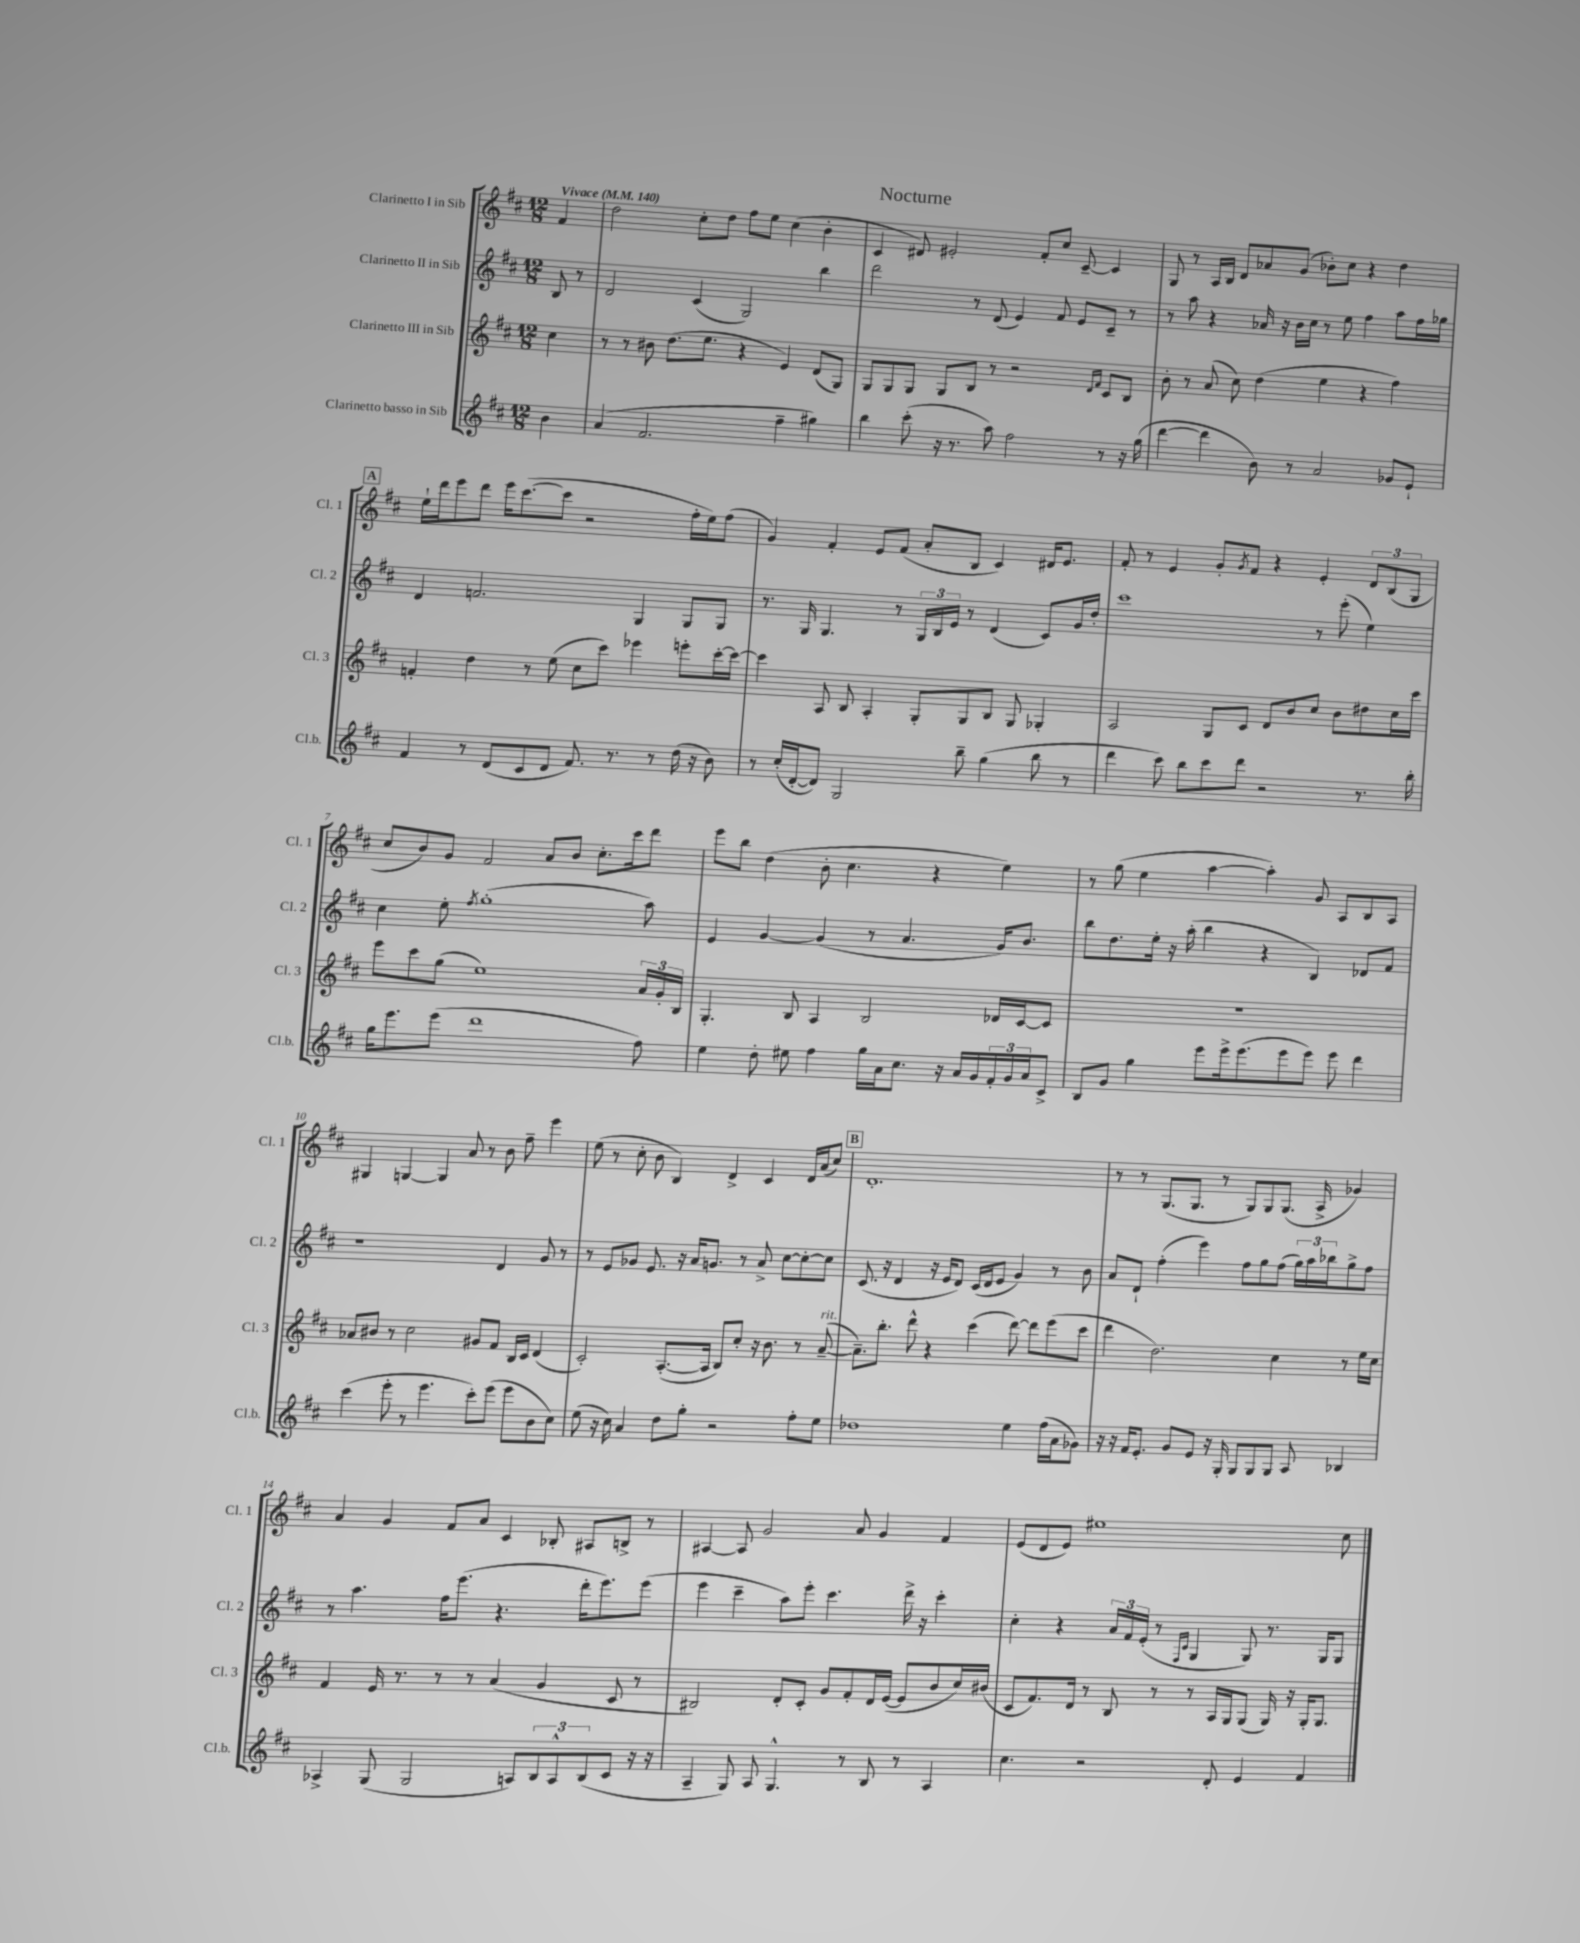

**kern	**kern	**kern	**kern
*part4	*part3	*part2	*part1
*staff4	*staff3	*staff2	*staff1
*I"Clarinetto basso in Sib	*I"Clarinetto III in Sib	*I"Clarinetto II in Sib	*I"Clarinetto I in Sib
*I'Cl.b.	*I'Cl. 3	*I'Cl. 2	*I'Cl. 1
*clefG2	*clefG2	*clefG2	*clefG2
*k[f#c#]	*k[f#c#]	*k[f#c#]	*k[f#c#]
*M12/8	*M12/8	*M12/8	*M12/8
*MM140	*MM140	*MM140	*MM140
=	=	=	=
!	!	!	!LO:TX:a:B:t=Vivace
4b\	4cc#\	8B/	4f#/
.	.	8r	.
=1	=1	=1	=1
(4a/	8r	2d/	2dd\
.	8r	.	.
2.f#/	8b#X\	.	.
.	(8.dd\L	.	.
.	.	(4c#/	8cc#'\L
.	8.ee\J	.	.
.	.	.	8dd\J
.	4r	2G/)	8ff#\L
.	.	.	8ee\J
4ff#~\	4e/)	.	(4cc#\
4gg#X\)	(8d/L	4bb\	4b'\
.	8G/J)	.	.
=2	=2	=2	=2
4bb\	8G/L	2ddd\	4c#/
.	8G/	.	.
(8ccc#'\	8G/J	.	8d#X/)
16r	8G/L	.	2e#X'/
8.r	.	.	.
.	8B/J	8r	.
8aa\)	8r	(8d/	.
2ff#\	2r	4e/)	.
.	.	.	8f#'/L
.	.	8f#/	8cc#/J
.	.	8e/L	[8c#~/
.	16qqd/LL	.	.
.	16qqf#/JJ	.	.
8r	8c#/L	8c#~/J	4c#/]
16r	8B/J	8r	.
(16gg\	.	.	.
=3	=3	=3	=3
[4ddd\	8b'\	8r	8G/
.	8r	8aa\	8r
4ddd\]	(8a/	4r	16A/LL
.	.	.	16B/JJ
.	8cc#\)	.	8d/L
8b\)	(4dd\	16a-X/	8a-X/
.	.	16r	.
8r	.	16b\LL	(8g/J
.	.	16cc#\JJ	.
2a/	4ee\	8r	8b-X'\L)
.	.	8ee\	8cc#\J
.	4r	4ff#\	4r
8g-X/L	4ff#\)	8aa\L	4dd\
8e`/J	.	16ff#\L	.
.	.	16gg-X\JJ	.
!!LO:LB:g=z
!!LO:REH:place=s1:t=A
=4	=4	=4	=4
4f#/	4fn'/	4d/	16ee`\LL
.	.	.	16ddd\J
.	.	.	8eee\
8r	4dd\	2.fn/	8ddd\J
(8d/L	.	.	16eee\KL
.	.	.	([8.ccc#\
8c#/	8r	.	.
8d/J	(8ee\	.	8ccc#\J]
8.f#/)	8cc#\L	.	2r
.	8ccc#\J)	.	.
8.r	.	.	.
.	4eee-X\	4G/	.
8r	.	.	.
(16dd\	8eeen'\L	8G/L	16ff#'\LL
16r	.	.	16ee\J)
8b\)	[16ccc#'\L	8G/J	(8ff#\J
.	16ccc#\JJ_	.	.
=5	=5	=5	=5
8r	4ccc#\]	8.r	4g/)
(16cc#'/LL	.	.	.
[16d'/J	.	16G/	.
8d/J])	8A/	4.G/	4f#'/
2G/	8B/	.	.
.	4A'/	.	8e/L
.	.	8r	(8f#/J
.	8G'/L	24G/LL	8a'/L
.	.	24B/	.
.	.	24e/JJ	.
8bb~\	8G/	8r	8B/J
(4gg\	8B/J	(4d/	4c#/)
.	8G/	.	.
8bb\	4G-X'/	8c#/L)	16d#X/KL
.	.	.	8.e/J
8r	.	16g/L	.
.	.	16dd'/JJ	.
=6	=6	=6	=6
4ddd\	2A/	1ccc#	8f#'/
.	.	.	8r
8ccc#\)	.	.	4e/
8bb\L	.	.	.
8ccc#\	8G/L	.	8g'/L
.	.	.	8qg/
8ddd\J	8c#/J	.	8f#/J
2r	8d/L	.	4r
.	8b/	.	.
.	8cc#/J	8r	4e'/
.	8b\L	(8eee'\	.
8.r	8dd#X\	4ee\)	12d/L
.	.	.	(12B/
.	16cc#\L	.	.
.	.	.	12G/J
16bb'\	16ccc#\JJ	.	.
!!LO:LB:g=z
=7	=7	=7	=7
16gg\KL	8eee\L	4cc#\	8cc#/L
8.eee\	.	.	.
.	8ccc#\	.	8b/)
(8eee\J	(8gg\J	8ee'\	8g/J
.	.	8qff#/	.
1ddd	1ee)	(1gg'	2f#/
.	.	.	8a/L
.	.	.	8b/J
.	.	.	8.cc#'\L
.	.	.	16ccc#\k
8ff#\)	24a/LL	8aa\)	8ddd\J
.	24g'/	.	.
.	24B/JJ	.	.
=8	=8	=8	=8
4ee\	4.G'/	4e/	8eee\L
.	.	.	8bb\J
8dd'\	.	[4g/	(4dd\
8ee#X\	8B/	.	.
4ff#\	4A/	(4g/]	8b'\
.	.	.	4.cc#\
16gg\LL	2B/	8r	.
16a\J	.	.	.
8.cc#\J	.	4.a/	.
.	.	.	4r
16r	.	.	.
16a/LL	.	.	.
16g/	.	.	.
24f#'/	16d-X/LL	16g/KL)	4ee\)
24g/	.	.	.
.	[16c#/J	8.b/J	.
24a/J	.	.	.
8c#^/J	8c#/J]	.	.
=9	=9	=9	=9
8B/L	1.r	8bb\L	8r
8g/J	.	8.dd\	(8gg\
4gg\	.	.	4ee\
.	.	16ee'\Jk	.
.	.	16r	.
.	.	(16aa'\	.
8eee\L	.	4bb\	[4aa\
16eee^\k	.	.	.
(8.eee\	.	.	.
.	.	4r	4aa'\])
8eee\	.	.	.
8eee\J)	.	4B/)	8g/
8eee\	.	.	8A/L
4ddd\	.	8d-X/L	8B/
.	.	8f#/J	8A/J
!!LO:LB:g=z
=10	=10	=10	=10
(4ccc#\	8a-X/L	1r	4G#X/
.	8b#X/J	.	.
8eee'\	8r	.	[4Gn/
8r	2cc#\	.	.
4.eee\	.	.	4G/]
.	.	.	8a/
8ccc#'\L)	8g#X/L	.	8r
(8eee\J	8f#/J	4d/	8b\
8eee\L	16B/LL	.	8ff#~\
.	16c#/JJ	.	.
8b\	(4d/	8g/	4eee\
8cc#\J)	.	8r	.
=11	=11	=11	=11
(8ee\	2c#'/)	8r	(8ee\
16r	.	8e/L	8r
16cc#\)	.	.	.
4a/	.	8g-X/J	8cc#'\
.	.	8.e/	8b\
8dd\L	([8.A'/L	.	4B/)
.	.	16r	.
8gg'\J	.	16a/KL	.
.	16A/Jk]	8.gn/J	.
2r	8B/L)	.	4d^/
.	8cc#'/J	8r	.
.	16r	8a^/	4c#/
.	8.b\	.	.
.	.	[8cc#\L	.
8ff#'\L	8r	8cc#'\_	16d/LL
.	.	.	(16a/J
!	!LO:TX:a:i:t=rit.	!	!
8ee\J	([8a~/	8cc#\J]	8cc#/J)
!!LO:REH:place=s1:t=B
=12	=12	=12	=12
1dd-X	8.a~\L])	(8.c#/	1.d'
.	8.bb'\J	16r	.
.	.	4d/	.
.	8ddd^^\	.	.
.	4r	16r	.
.	.	16e/KL	.
.	.	8d/J)	.
.	(4ccc#\	(16c#/LL	.
.	.	16d/J	.
.	.	8e/J	.
4ee\	[8ddd\)	4g/)	.
.	8ddd\L]	.	.
(16ff#\LL	(8eee\	8r	.
16a\J	.	.	.
8g-X\J)	8ccc#\J	8b\	.
=13	=13	=13	=13
16r	4ddd\	8a/L	8r
16r	.	.	.
16f#/KL	.	8d`/J	8r
8.e'/J	.	.	.
.	2.dd\)	(4ff#'\	(8.G/L
8g/L	.	.	.
.	.	.	8.G/J
8e/J	.	4eee\)	.
16r	.	.	8r
16G'/	.	.	.
8G/L	.	8ff#\L	8G/L)
8G/	.	8gg\	8G/
8G/J	4cc#\	(8ff#\J	(8.G/J
8A/	.	24gg\LL)	.
.	.	24aa\	.
.	.	.	16A^/
.	.	24bb-X\J	.
4B-X/	8r	8gg^\	4g-X/)
.	16ee\LL	8ff#\J	.
.	16cc#\JJ	.	.
!!LO:LB:g=z
=14	=14	=14	=14
4A-X^/	4f#/	8r	4a/
.	.	4.aa\	.
(8G/	16e/	.	4g/
.	8.r	.	.
2G/	.	.	.
.	8r	16ff#\KL	8f#/L
.	.	(8.eee\J	.
.	8r	.	8a/J
.	(4a/	4.r	4c#/
8An/L)	.	.	.
12B/	4g/	.	8B-X'/
12A^^/	.	.	.
.	.	16ddd'\KL	8A#X/L
(12B/	.	.	.
.	.	8.eee\)	.
8c#/J	8c#/	.	8Bn^/J
16r	8r	(8eee\J	8r
16r	.	.	.
=15	=15	=15	=15
4A~/	2B#X/)	4eee\	[4A#X/
8G/)	.	4ccc#~\	8A#/]
8A/	.	.	2g/
4.G^^/	8d'/L	8aa\L)	.
.	8c#'/J	8eee'\J	.
.	8g/L	4.ccc#\	.
8r	8f#'/	.	8a/
8B/	16d/L	.	4g/
.	([16e/JJ	.	.
8r	8e/L]	16ddd^\	.
.	.	16r	.
4A/	8b/	4ccc#'\	4f#/
.	16cc#/L)	.	.
.	(16b#X/JJ	.	.
=16	=16	=16	=16
4.cc#\	8c#/L	4cc#'\	(8e/L
.	8.f#/)	.	8d/
.	.	4r	8e/J)
.	16d/Jk	.	.
2r	8r	.	1ee#X
.	8B/	24a/LL	.
.	.	24f#/	.
.	.	(24e'/JJ	.
.	8r	8r	.
.	.	16qqF#/LL	.
.	.	16qqc#/JJ	.
.	8r	4G/	.
8d'/	16A/LL	.	.
.	16G/J	.	.
4e/	(8G/J	8G/)	.
.	16G/)	8.r	.
.	16r	.	.
4f#/	16G'/KL	.	.
.	8.G/J	16G/KL	.
.	.	8G/J	8cc#\
==	==	==	==
*-	*-	*-	*-
